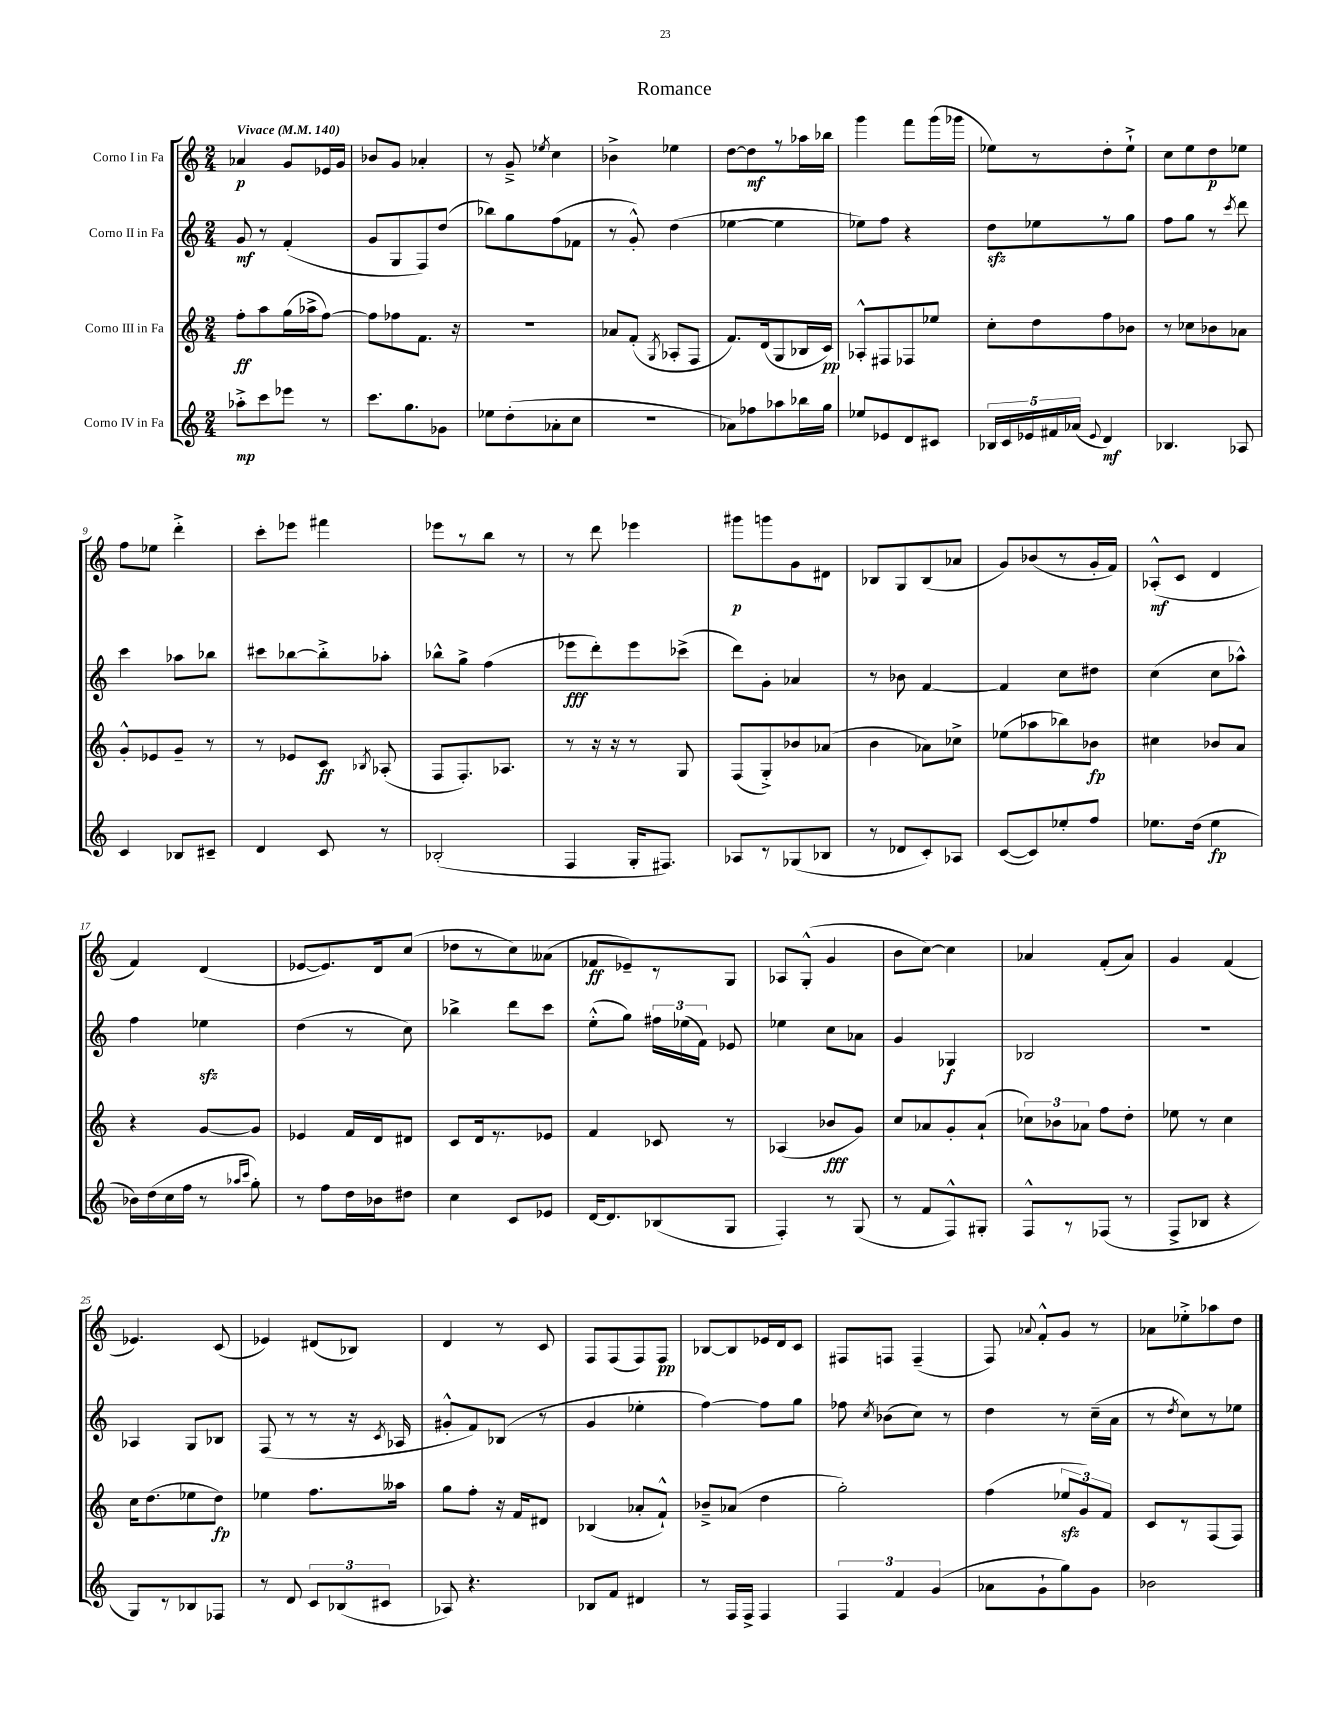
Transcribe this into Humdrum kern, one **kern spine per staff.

**kern	**kern	**kern	**kern
*staff4	*staff3	*staff2	*staff1
*clefG2	*clefG2	*clefG2	*clefG2
*k[]	*k[]	*k[]	*k[]
*M2/4	*M2/4	*M2/4	*M2/4
*MM140	*MM140	*MM140	*MM140
8aa-'^	8ff'	8g	4a-
8ccc	8aa	8r	.
8eee-	(16gg	(4f'	8g
.	16aa-^	.	.
8r	[8ff)	.	16e-
.	.	.	16g
=	=	=	=
8.ccc	8ff]	8g	8b-
.	8ff-	8G	8g
8.gg	.	.	.
.	8.f	8F)	4a-'
8g-	.	(8dd	.
.	16r	.	.
=	=	=	=
8ee-	2r	8bb-)	8r
(8dd'	.	8gg	8g~^
.	.	.	8qee-
8a-'	.	(8ff	4cc
8cc	.	8f-	.
=	=	=	=
2r	8a-	8r	4b-^
.	(8f'	8g'^^)	.
.	8qG	.	.
.	8A-'	(4dd	4ee-
.	8F	.	.
=	=	=	=
8a-)	8.f)	[4ee-	[8dd
8ff-	.	.	8dd]
.	(16d	.	.
8aa-	8G	4ee-]	8r
16bb-	16B-	.	16aa-
16gg	16c)	.	16bb-
=	=	=	=
8ee-	8A-'^^	8ee-)	4ggg
8e-	8F#	8ff	.
8d	8F-	4r	8fff
8c#	8ee-	.	(16ggg
.	.	.	16ggg-
=	=	=	=
20B-	8cc'	8dd	8ee-)
20c	.	.	.
20e-	.	.	.
.	8dd	8ee-	8r
20f#	.	.	.
(20a-	.	.	.
8qqe-	.	.	.
4d)	8ff	8r	8dd'
.	8b-	8gg	8ee-`^
=	=	=	=
4.B-	8r	8ff	8cc
.	8cc-	8gg	8ee
.	8b-	8r	8dd
.	.	8qccc	.
8A-	8a-	8ddd	8ee-
=	=	=	=
4c	8g'^^	4ccc	8ff
.	8e-	.	8ee-
8B-	8g~	8aa-	4ddd'^
8c#~	8r	8bb-	.
=	=	=	=
4d	8r	8ccc#	8ccc'
.	8e-	[8bb-	8eee-
8c	8c	8bb-'^]	4fff#
.	8qB-	.	.
8r	(8A-'	8aa-'	.
=	=	=	=
(2B-'	8F	8bb-^^	8eee-
.	8.F')	8gg^	8r
.	.	(4ff	8bb
.	8.A-	.	.
.	.	.	8r
=	=	=	=
4F	8r	8eee-	8r
.	16r	8ddd')	8ddd
.	16r	.	.
16G'	8r	8eee-	4eee-
8.F#)	.	.	.
.	8G	(8ccc-^	.
=	=	=	=
8A-	(8F	8ddd)	8ggg#
8r	8G'^)	8g'	8ggg
(8G-	8b-	4a-	8g
8B-	(8a-	.	8d#
=	=	=	=
8r	4b	8r	8B-
8d-	.	8b-	8G
8c')	8a-)	[4f	(8B-
8A-	8cc-^	.	8a-
=	=	=	=
([8c	(8ee-	4f]	8g)
8c])	8aa-	.	(8b-
8ee-'	8bb-)	8cc	8r
8ff	8b-	8dd#	16g'
.	.	.	16f)
=	=	=	=
8.ee-	4cc#	(4cc	(8A-'^^
.	.	.	8c
(16dd	.	.	.
4ee-	8b-	8cc	4d
.	8a	8aa-^^)	.
=	=	=	=
16b-)	4r	4ff	4f)
(16dd	.	.	.
16cc	.	.	.
16ff	.	.	.
8r	[8g	4ee-	(4d
16qqaa-	.	.	.
16qqccc	.	.	.
8gg')	8g]	.	.
=	=	=	=
8r	4e-	(4dd	[8e-
8ff	.	.	8.e-])
16dd	16f	8r	.
16b-	16d	.	16d
8dd#	8d#	8cc)	(8cc
=	=	=	=
4cc	8c	4bb-^	8dd-
.	16d	.	8r
.	8.r	.	.
8c	.	8ddd	8cc)
8e-	8e-	8ccc	(8a--
=	=	=	=
[16d	4f	(8ee'^^	8f-
8.d]	.	.	.
.	.	8gg)	8e-~)
(8B-	8c-	24ff#	8r
.	.	(24ee-	.
.	.	24f)	.
8G	8r	8e-	8G
=	=	=	=
4F')	(4A-	4ee-	8A-
.	.	.	(8G'^^
8r	8b-	8cc	4g
(8G	8g)	8a-	.
=	=	=	=
8r	8cc	4g	8b
8f	8a-	.	[8cc)
8F^^)	8g'	4G-	4cc]
8G#'	(8a-`	.	.
=	=	=	=
8F^^	12cc-)	2B-	4a-
.	12b-	.	.
8r	.	.	.
.	12a-	.	.
(8F-	8ff	.	(8f'
8r	8dd'	.	8a-)
=	=	=	=
8F^	8ee-	2r	4g
8B-	8r	.	.
4r	4cc	.	(4f
=	=	=	=
8G)	16cc	4A-	4.e-)
.	(8.dd	.	.
8r	.	.	.
8B-	8ee-	8G	.
8F-	8dd)	8B-	(8c
=	=	=	=
8r	4ee-	(8F	4e-)
8d	.	8r	.
12c	8.ff	8r	(8d#
(12B-	.	.	.
.	.	16r	8B-)
12c#	.	.	.
.	.	8qc	.
.	16aa--	16A-	.
=	=	=	=
8A-)	8gg	8g#'^^	4d
4.r	8ff'	8f)	.
.	16r	(8B-	8r
.	16f	.	.
.	8d#	8r	8c
=	=	=	=
8B-	(4B-	4g	8F
8f	.	.	(8F
4d#	8a-'	4ee-'	8F)
.	8f`^^)	.	8F
=	=	=	=
8r	8b-~^	[4ff)	[8B-
16F	(8a-	.	8B-]
16F^	.	.	.
4F	4dd	8ff]	16e-
.	.	.	16d
.	.	8gg	8c
=	=	=	=
6F	2gg')	8ff-	8F#
.	.	8qcc	.
.	.	(8b-	8F
6f	.	.	.
.	.	8cc)	(4F~
(6g	.	.	.
.	.	8r	.
=	=	=	=
8a-	(4ff	4dd	8F)
.	.	.	8qqa-
8g`	.	.	8f'^^
8gg)	12ee-	8r	8g
.	12g)	.	.
8g	.	(16cc~	8r
.	12f	.	.
.	.	16a	.
=	=	=	=
2b-	8c	8r	8a-
.	.	8qdd	.
.	8r	8cc)	8ee-'^
.	(8F	8r	8aa-
.	8F)	8ee-	8dd
==	==	==	==
*-	*-	*-	*-
